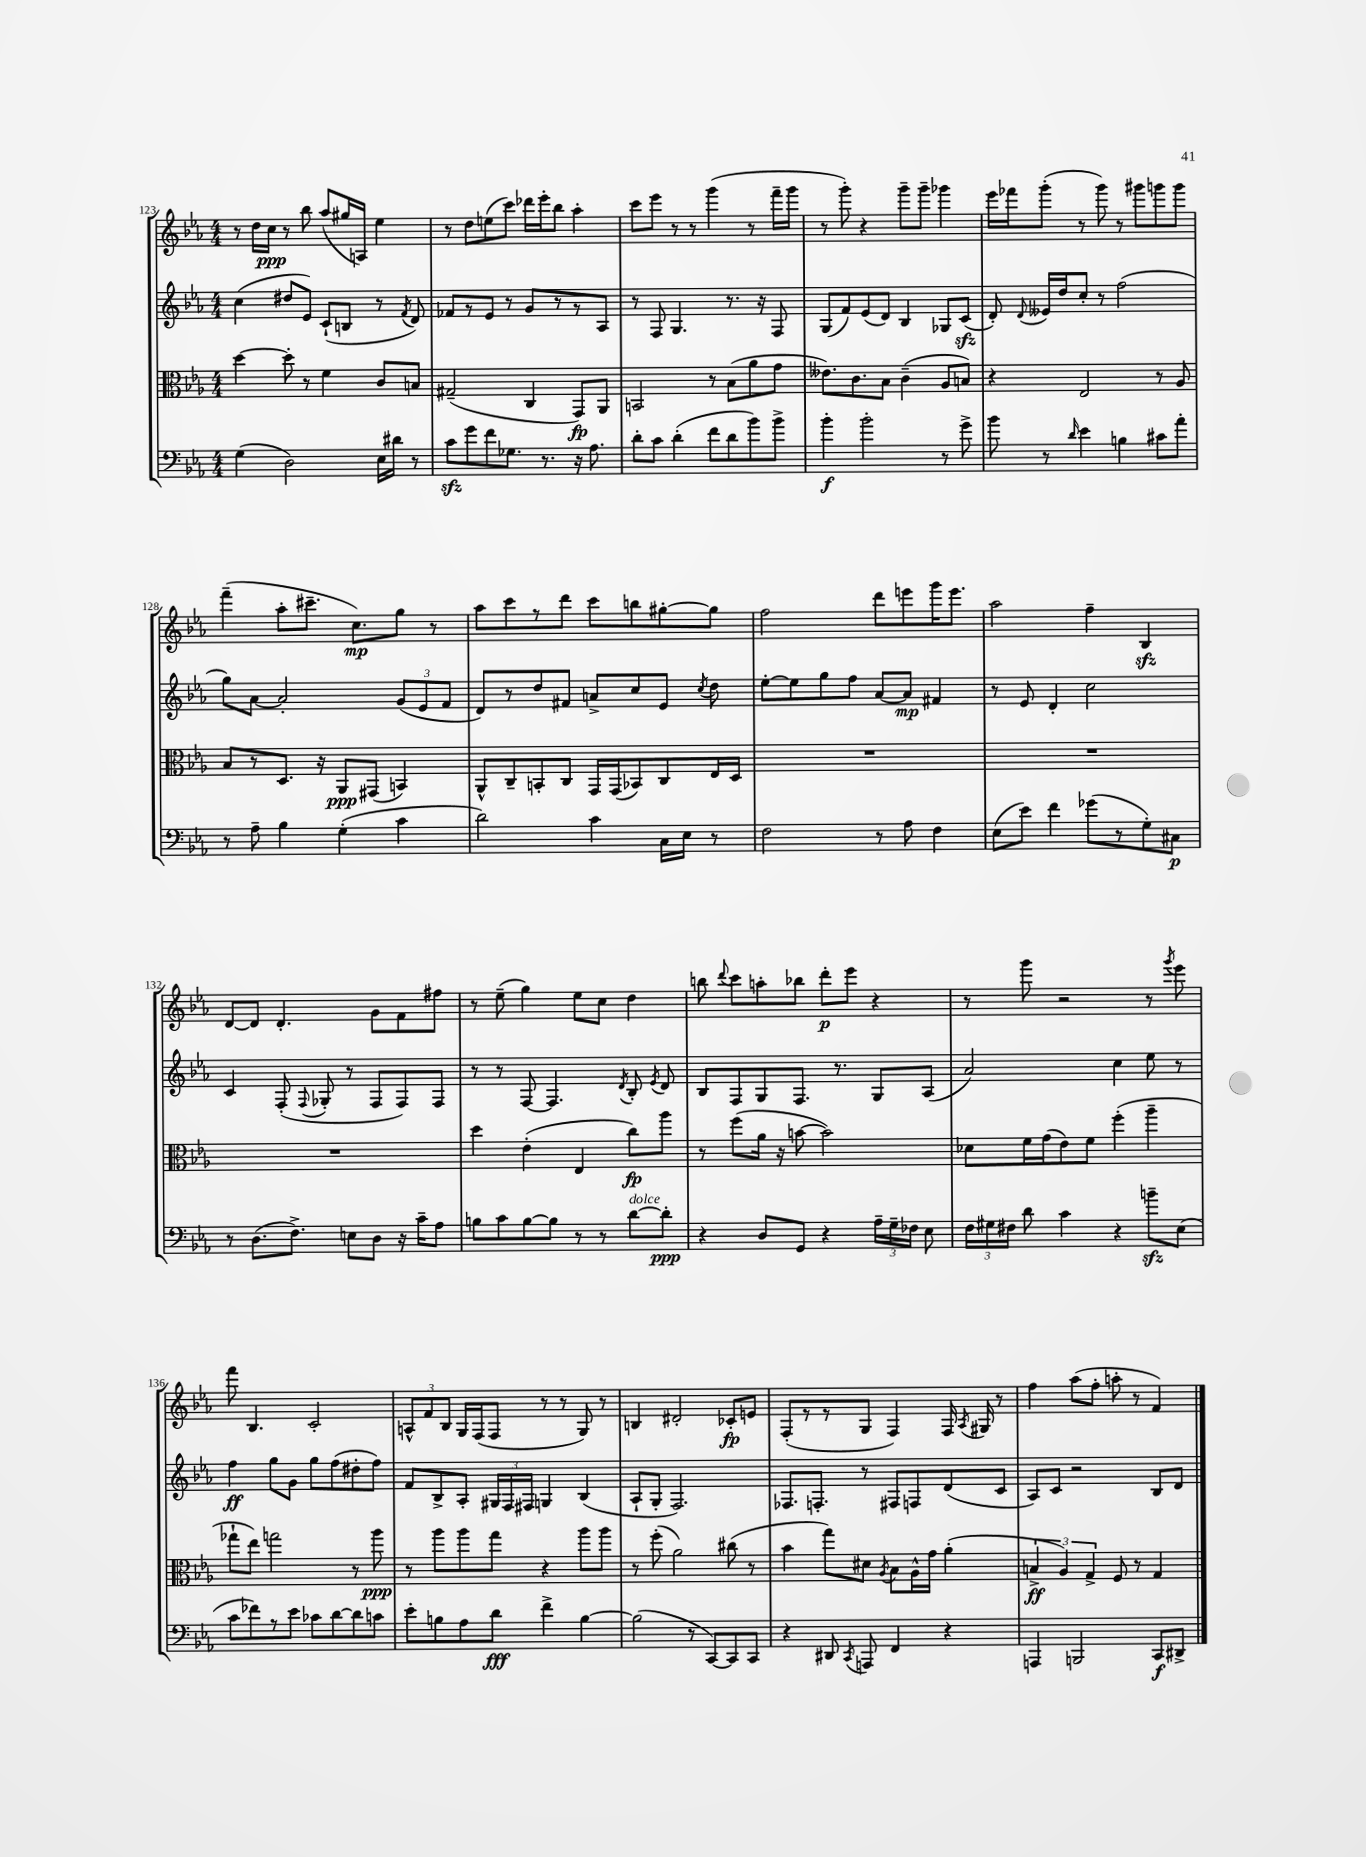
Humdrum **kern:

**kern	**kern	**kern	**kern
*staff4	*staff3	*staff2	*staff1
*clefF4	*clefC3	*clefG2	*clefG2
*k[b-e-a-]	*k[b-e-a-]	*k[b-e-a-]	*k[b-e-a-]
*M4/4	*M4/4	*M4/4	*M4/4
(4G	[4dd	(4cc	8r
.	.	.	16dd
.	.	.	16cc
2D)	8dd']	8dd#	8r
.	8r	8e-)	8bb-
.	4f	(8c`	(8aa-
.	.	8B	16gg#
.	.	.	16A)
16E-	8c	8r	4ee-
16d#	.	.	.
.	.	8qf	.
8r	8B	8d)	.
=	=	=	=
8c	(2G#~	8f-	8r
8g	.	8r	8dd
8f	.	8e-	(8ee
8.G-	.	8r	8ccc)
.	4C	8g	16ddd-
8.r	.	.	16eee-'
.	.	8r	8bb-
16r	8GG)	8r	4aa-'
8.A-	.	.	.
.	8AA-	8A-	.
=	=	=	=
8d'	2BB	8r	8ccc
8c	.	8F	8eee-
(4d'	.	4.G	8r
.	.	.	8r
8f	8r	.	(4ggg
8d	(8B-	8.r	.
8b-)	8a-	.	8r
.	.	16r	.
8b-^	8g	8F	16fff~
.	.	.	16ggg
=	=	=	=
4b-'	8.e--)	(8G	8r
.	.	8f)	8ggg')
.	8.c	.	.
2b-'	.	(8e-	4r
.	8B-	8d)	.
.	(4c~	4B-	8ggg~
.	.	.	8ggg~
8r	8A-	8G-	4ggg-
8g^	8B)	(8c	.
=	=	=	=
8b-	4r	8d')	16eee-
.	.	.	16fff-
.	.	8qqd	.
8r	.	16e--	(8ggg'
.	.	16dd	.
16qqd	.	.	.
4e-	2E-	8cc'	8r
.	.	8r	8ggg)
4B	.	(2ff	8r
.	.	.	8ggg#
8c#	8r	.	8ggg
8a-'	8A-	.	8ggg
=	=	=	=
8r	8B-	8gg)	(4fff~
8A-~	8r	[8a-	.
4B-	8.D	2a-']	8aa-'
.	.	.	8.ccc#~
.	16r	.	.
(4G'	8AA-	.	.
.	.	.	8.cc)
.	(8GG#	.	.
4c	4BB)	(12g	8gg
.	.	12e-	.
.	.	.	8r
.	.	12f	.
=	=	=	=
2d)	8AA-^^	8d)	8aa-
.	8C~	8r	8ccc
.	8BB'	8dd	8r
.	8C	8f#	8ddd
4c	16GG	8a^	8ccc
.	(16GG	.	.
.	8BB-)	8cc	8bb
16C	8C	8e-	[8gg#'
16E-	.	.	.
.	.	8qcc	.
8r	16E-	8dd	8gg#]
.	16D	.	.
=	=	=	=
2F	1r	[8ee-'	2ff
.	.	8ee-]	.
.	.	8gg	.
.	.	8ff	.
8r	.	[8a-	8ddd
8A-	.	8a-]	8eee
4F	.	4f#	16ggg
.	.	.	8.eee
=	=	=	=
(8E-	1r	8r	2aa-
8e-)	.	8e-	.
4f	.	4d'	.
(8g-	.	2cc	4ff~
8r	.	.	.
8G')	.	.	4B-
8C#	.	.	.
=	=	=	=
8r	1r	4c	[8d
(8.D	.	.	8d]
.	.	(8F'	4.d'
8.F^)	.	.	.
.	.	8qqF	.
.	.	8G-'	.
8E	.	8r	.
8D	.	8F	8g
16r	.	8F)	8f
16c~	.	.	.
8A-	.	8F	8ff#
=	=	=	=
8B	4dd	8r	8r
8c	.	8r	(8ee-~
[8B	(4e-'	[8F	4gg)
8B]	.	4.F]	.
8r	4E-	.	8ee-
8r	.	.	8cc
.	.	8qd	.
[8d	8cc)	8B-'	4dd
.	.	8qe-	.
8d']	8aa-	8d	.
=	=	=	=
4r	8r	8B-	8bb
.	.	.	8qqddd
.	(8ff	8F	8ccc
8D	16a-	8G	8aa'
.	16r	.	.
8GG	[8b	8.F	8bb-
4r	2b])	.	8ddd'
.	.	8.r	.
.	.	.	8eee-
24A-~	.	8G	4r
24G~	.	.	.
24F-	.	.	.
8E-	.	(8A-	.
=	=	=	=
24F	8d-	2a-)	8r
24G#	.	.	.
24F#	.	.	.
8d	16f	.	8ggg
.	(16g	.	.
4c	8e-)	.	2r
.	8f	.	.
4r	(4ff'	4cc	.
8b~	4aa-~	8ee-	8r
.	.	.	8qggg
(8E-	.	8r	8eee-
=	=	=	=
8c	8gg-`	4ff	8fff
8f-)	8ee-)	.	4.B-
8r	2gg	8gg	.
8e-	.	8g	.
8c-	.	8gg	2c'
[8d	.	(8ff	.
8d]	8r	8dd#'	.
8c	8aa-	8ff)	.
=	=	=	=
8e-'	8r	8f	12A^^
.	.	.	12f
8B	8aa-	8B-^	.
.	.	.	12B-
8A-	8aa-	8A-'	16G
.	.	.	(16F
8d	8gg	24G#	8F
.	.	24F	.
.	.	24F#	.
4f^	4r	4G	8r
.	.	.	8r
[4B	8aa-	(4B-	8G)
.	8aa-	.	8r
=	=	=	=
(2B]	8r	8A-`	4B
.	(8ff'	8G'	.
.	2a-)	2.F)	2d#'
8r	.	.	.
[8CC)	.	.	.
8CC]	(8cc#	.	8c-'
8CC	8r	.	8e
=	=	=	=
4r	4b-	8.F-	(8F'
.	.	.	8r
.	.	8.F'	.
8DD#	8gg)	.	8r
8qCC	.	.	.
8AAA	8d#	8r	8G
.	8qA-	.	.
4FF	8B-	8F#	4F)
.	16A-^^	8F	.
.	16g	.	.
4r	(4a-'	(8d	16F
.	.	.	8qA-
.	.	.	16G#
.	.	8c	8r
=	=	=	=
4AAA	6B^	8A-)	4ff
.	.	8c	.
.	6A-)	.	.
2BBB	.	2r	(8aa-
.	6G^	.	.
.	.	.	8ff'
.	8F	.	8aa'
.	8r	.	8r
8CC	4G	8B-	4f)
8DD#^	.	8d	.
==	==	==	==
*-	*-	*-	*-
